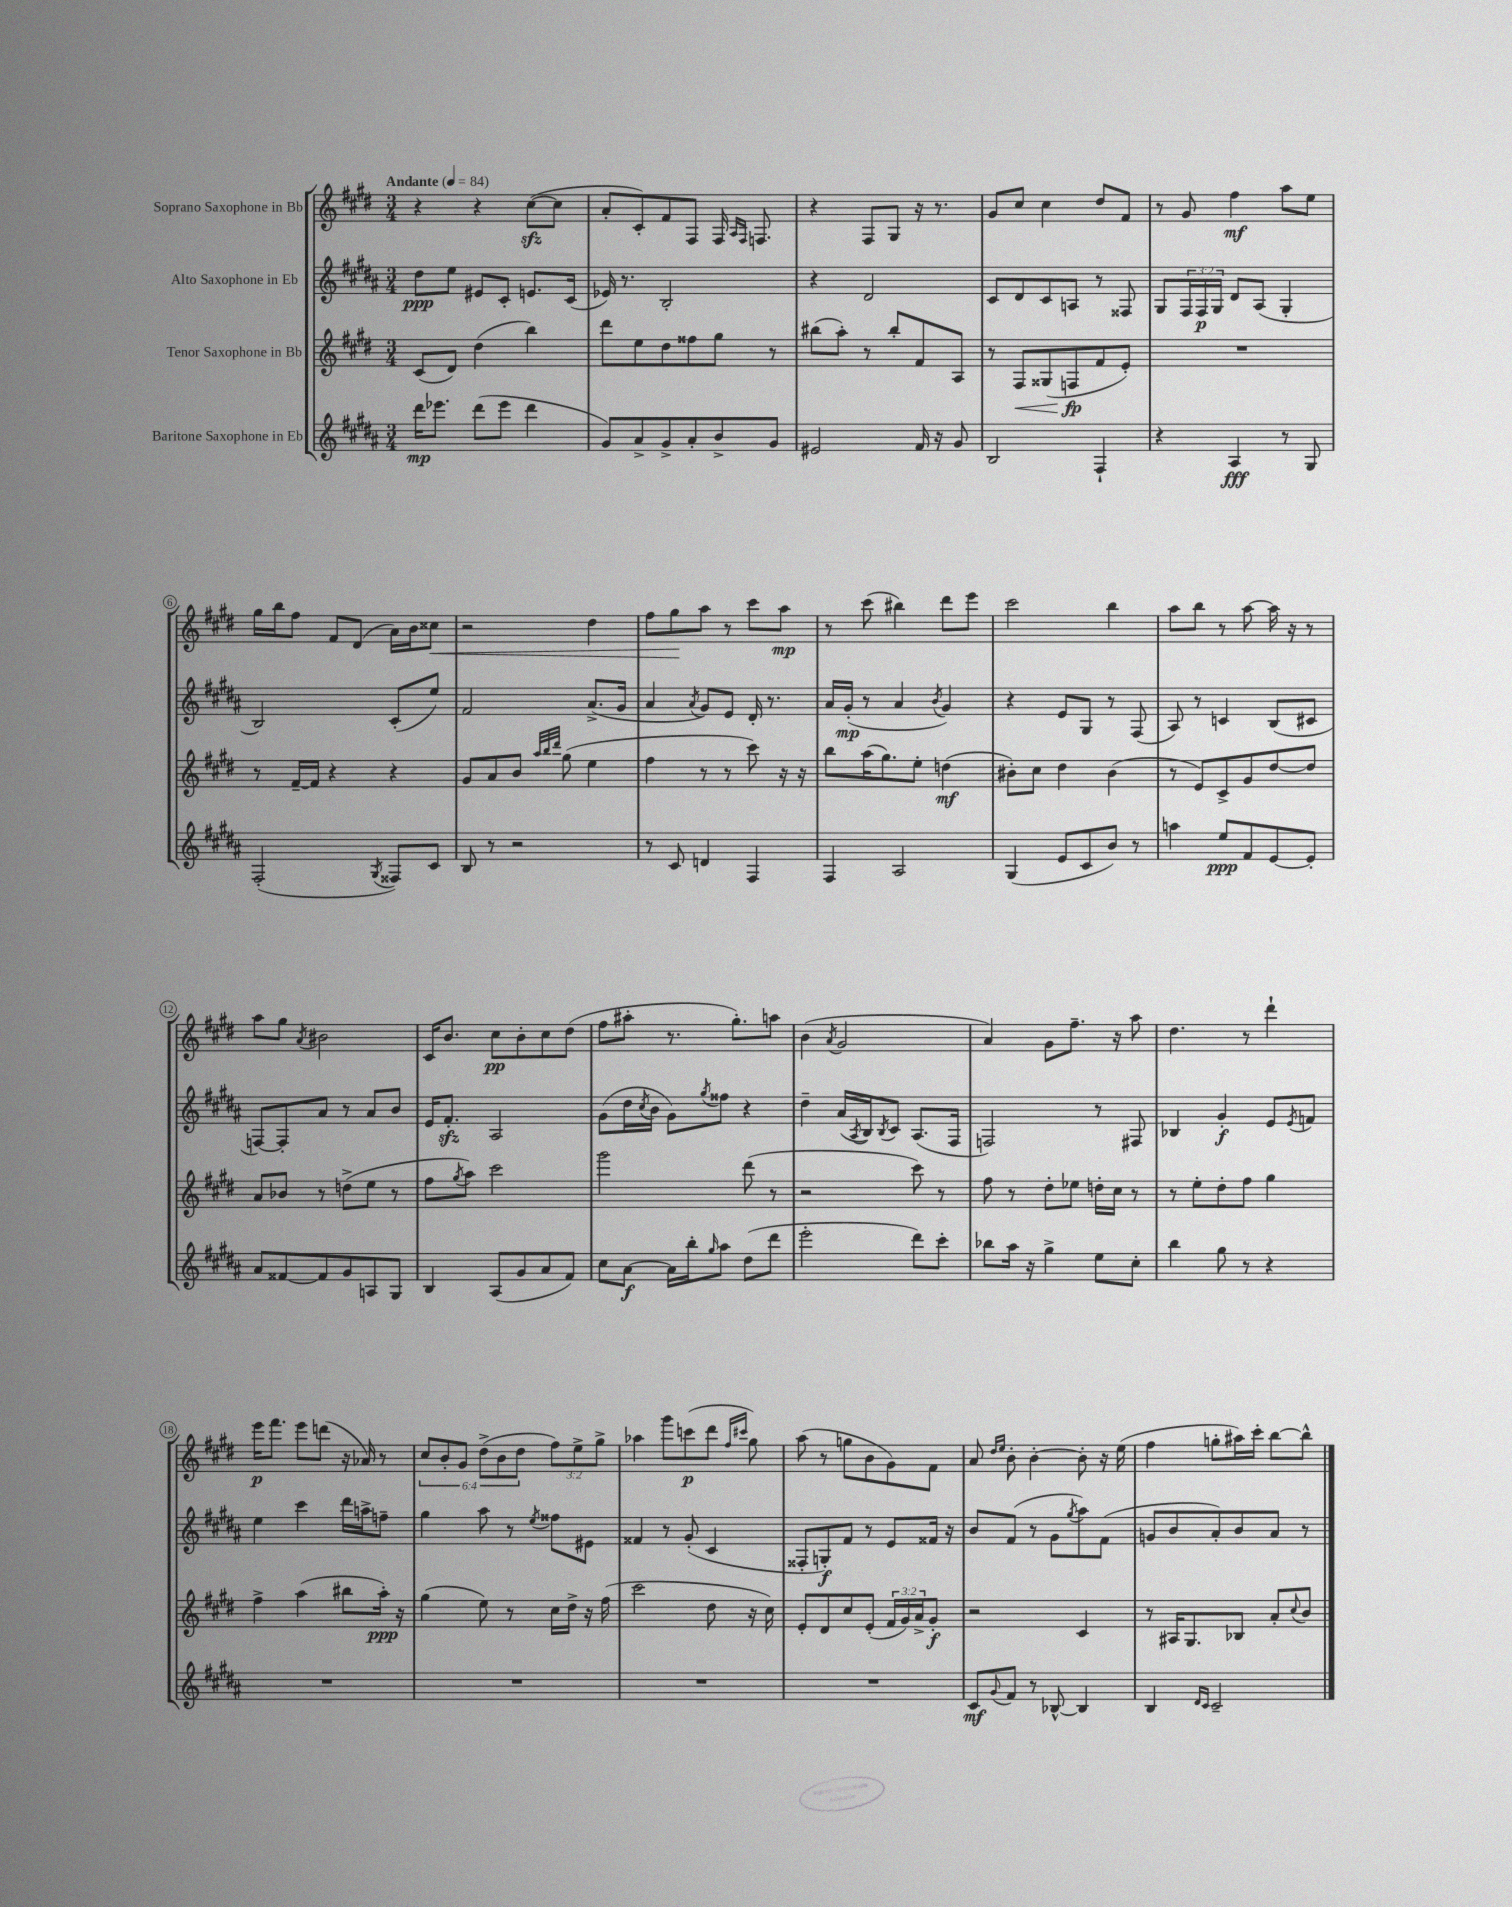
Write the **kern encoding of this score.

**kern	**kern	**kern	**kern
*staff4	*staff3	*staff2	*staff1
*clefG2	*clefG2	*clefG2	*clefG2
*k[f#c#g#d#a#]	*k[f#c#g#d#]	*k[f#c#g#d#a#]	*k[f#c#g#d#]
*M3/4	*M3/4	*M3/4	*M3/4
*MM84	*MM84	*MM84	*MM84
16ddd#	(8c#	8dd#	4r
8.eee-	.	.	.
.	8d#)	8ee	.
(8ddd#	(4dd#	8e#	4r
8eee-	.	8c#'	.
4ddd#	4bb)	8.e	([8cc#
.	.	.	8cc#]
.	.	(16c#	.
=	=	=	=
8g#)	8ddd#	16e-)	8a'
.	.	8.r	.
8a#^	8ee	.	8c#')
8g#^	8dd#	2B'	8f#
8a#'	8ff##	.	8F#
8b^	8gg#	.	16F#
.	.	.	16qqA
.	.	.	16qqF#
.	.	.	8.F
8g#	8r	.	.
=	=	=	=
2e#	(8bb#	4r	4r
.	8aa')	.	.
.	8r	2d#	8F#
.	8bb#'	.	8G#
16f#	8f#	.	16r
16r	.	.	8.r
8g#	8A	.	.
=	=	=	=
2B	8r	8c#	8g#
.	8F#	8d#	8cc#
.	(8G##	8c#	4cc#
.	8F	8A	.
4F#`	8f#	8r	8dd#
.	8e')	8F##	8f#
=	=	=	=
4r	2.r	8G#	8r
.	.	24F#	8g#
.	.	24F#	.
.	.	24G#	.
4A#	.	8d#	4ff#
.	.	(8A#	.
8r	.	4G#'	8aa
8G#	.	.	8ee
=	=	=	=
(2F#'	8r	2B)	16gg#
.	.	.	16bb
.	[16f#~	.	8ff#
.	16f#]	.	.
.	4r	.	8f#
.	.	.	(8d#
8qG#	.	.	.
8F##)	4r	(8c#'	16a)
.	.	.	16b
8c#	.	8ee)	8cc##
=	=	=	=
8B	8g#	2f#	2r
8r	8a	.	.
2r	8b	.	.
.	32qqaa	.	.
.	32qqbb	.	.
.	32qqddd#	.	.
.	(8gg#	.	.
.	4ee	(8.a#^	4dd#
.	.	16g#	.
=	=	=	=
8r	4ff#	4a#	8ff#
8c#	.	.	8gg#
.	.	8qa#	.
4d	8r	8g#)	8aa
.	8r	8e	8r
4F#	8ccc#)	16d#'	8ccc#
.	.	8.r	.
.	16r	.	8aa
.	16r	.	.
=	=	=	=
4F#	8bb	16a#	8r
.	.	(16g#'	.
.	(16aa	8r	(8ccc#
.	8.gg#)	.	.
2A#	.	4a#	4bb#)
.	8ee'	.	.
.	.	8qb	.
.	(4dd	4g#)	8ddd#
.	.	.	8eee
=	=	=	=
(4G#	8b#')	4r	2ccc#
.	8cc#	.	.
8e	4dd#	8e	.
8c#	.	8G#	.
8b)	(4b#	8r	4bb
8r	.	(8F#	.
=	=	=	=
4aa	8r	8A#)	8aa
.	8e)	8r	8bb
8ee	8c#^	4c	8r
8f#	8g#	.	[8aa
[8e	[8dd#	(8B	16aa]
.	.	.	16r
8e']	8dd#]	8c#	8r
=	=	=	=
8a#	8a	[8F)	8aa
[8f##	8b-	8F']	8gg#
.	.	.	8qa
8f##]	8r	8a#	2b#
8g#	(8dd^	8r	.
8A	8ee	8a#	.
8G#	8r	8b	.
=	=	=	=
4B	8ff#	16e	16c#
.	.	8.f#'	8.b
.	8qgg#	.	.
.	8aa)	.	.
(8A#	2ccc#	2A#	8cc#
8g#	.	.	8b'
8a#	.	.	8cc#
8f#)	.	.	(8dd#
=	=	=	=
8cc#	2ggg#	(8g#	8ff#
[8a#	.	16dd#	8aa#'
.	.	8qcc#	.
.	.	16b	.
16a#]	.	8g#)	8.r
16bb'	.	.	.
16qqgg#	.	8qgg#	.
8aa#	.	8ff##	.
.	.	.	8.gg#')
(8dd#	(8ddd#	4r	.
8ddd#	8r	.	8aa
=	=	=	=
2eee'	2r	4dd#~	(4b
.	.	.	8qa
.	.	(16a#	2g#
.	.	8qA#	.
.	.	16B)	.
.	.	8qB	.
.	.	8c#	.
8ddd#)	8ccc#)	(8.A#	.
8ccc#'	8r	.	.
.	.	16F#	.
=	=	=	=
8bb-	8ff#	2F)	4a)
16aa#	8r	.	.
16r	.	.	.
4gg#^	8dd#'	.	8g#
.	8ee-	.	8.ff#~
8ee	16dd'	8r	.
.	16cc#	.	16r
8cc#'	8r	8F#	8aa
=	=	=	=
4bb	8r	4B-	4.dd#
.	8ee'	.	.
8gg#	8dd#'	4g#'	.
8r	8ff#	.	8r
4r	4gg#	8e	4ddd#`
.	.	8qe	.
.	.	8f	.
=	=	=	=
2.r	4ff#^	4ee	16eee
.	.	.	8.fff#
.	(4aa	4ccc#	8eee
.	.	.	(8ddd
.	8bb#	16ddd#	16r
.	.	16aa^	16a-)
.	16aa')	8ff~	8r
.	16r	.	.
=	=	=	=
2.r	(4gg#	4gg#	12cc#
.	.	.	12b'
.	.	.	12g#
.	8ee)	8aa#	(12dd#^
.	.	.	12b
.	8r	8r	.
.	.	.	12dd#
.	.	8qee	.
.	16cc#	8ff##	12ff#)
.	16dd#^	.	.
.	.	.	12ee^
.	16r	8e#	.
.	.	.	12gg#^
.	(16ff#	.	.
=	=	=	=
2.r	2ccc#	4f##	4aa-
.	.	8r	8ggg#
.	.	(8g#'	(8ccc
.	8dd#	4c#	8ddd#
.	.	.	16qqff#
.	.	.	16qqccc#
.	16r	.	8gg#)
.	16cc#)	.	.
=	=	=	=
2.r	8e'	8F##'	(8aa
.	8d#	8G')	8r
.	8cc#	8f#	8gg
.	(8e'	8r	8b
.	24f#	8e	8g#)
.	24g#)	.	.
.	24a^	.	.
.	8g#'	16f##	8f#
.	.	16r	.
=	=	=	=
8c#	2r	8b	8a
.	.	.	16qqdd#
8qqg#	.	.	16qqee
8f#	.	(8f#	8b'
8r	.	8r	[4b'
[8B-^^	.	8g#	.
.	.	8qgg#	.
4B-]	4c#	8aa#)	8b']
.	.	(8f#	16r
.	.	.	(16ee
=	=	=	=
4B	8r	8g	4ff#
.	16A#	8b	.
.	8.G#	.	.
16qqd#	.	.	.
16qqc#	.	.	.
2c#~	.	8a#')	8gg'
.	8B-	8b	16aa#)
.	.	.	16ccc#'
.	8a'	8a#	[8bb
.	8qqcc#	.	.
.	8b	8r	8bb^^]
==	==	==	==
*-	*-	*-	*-
